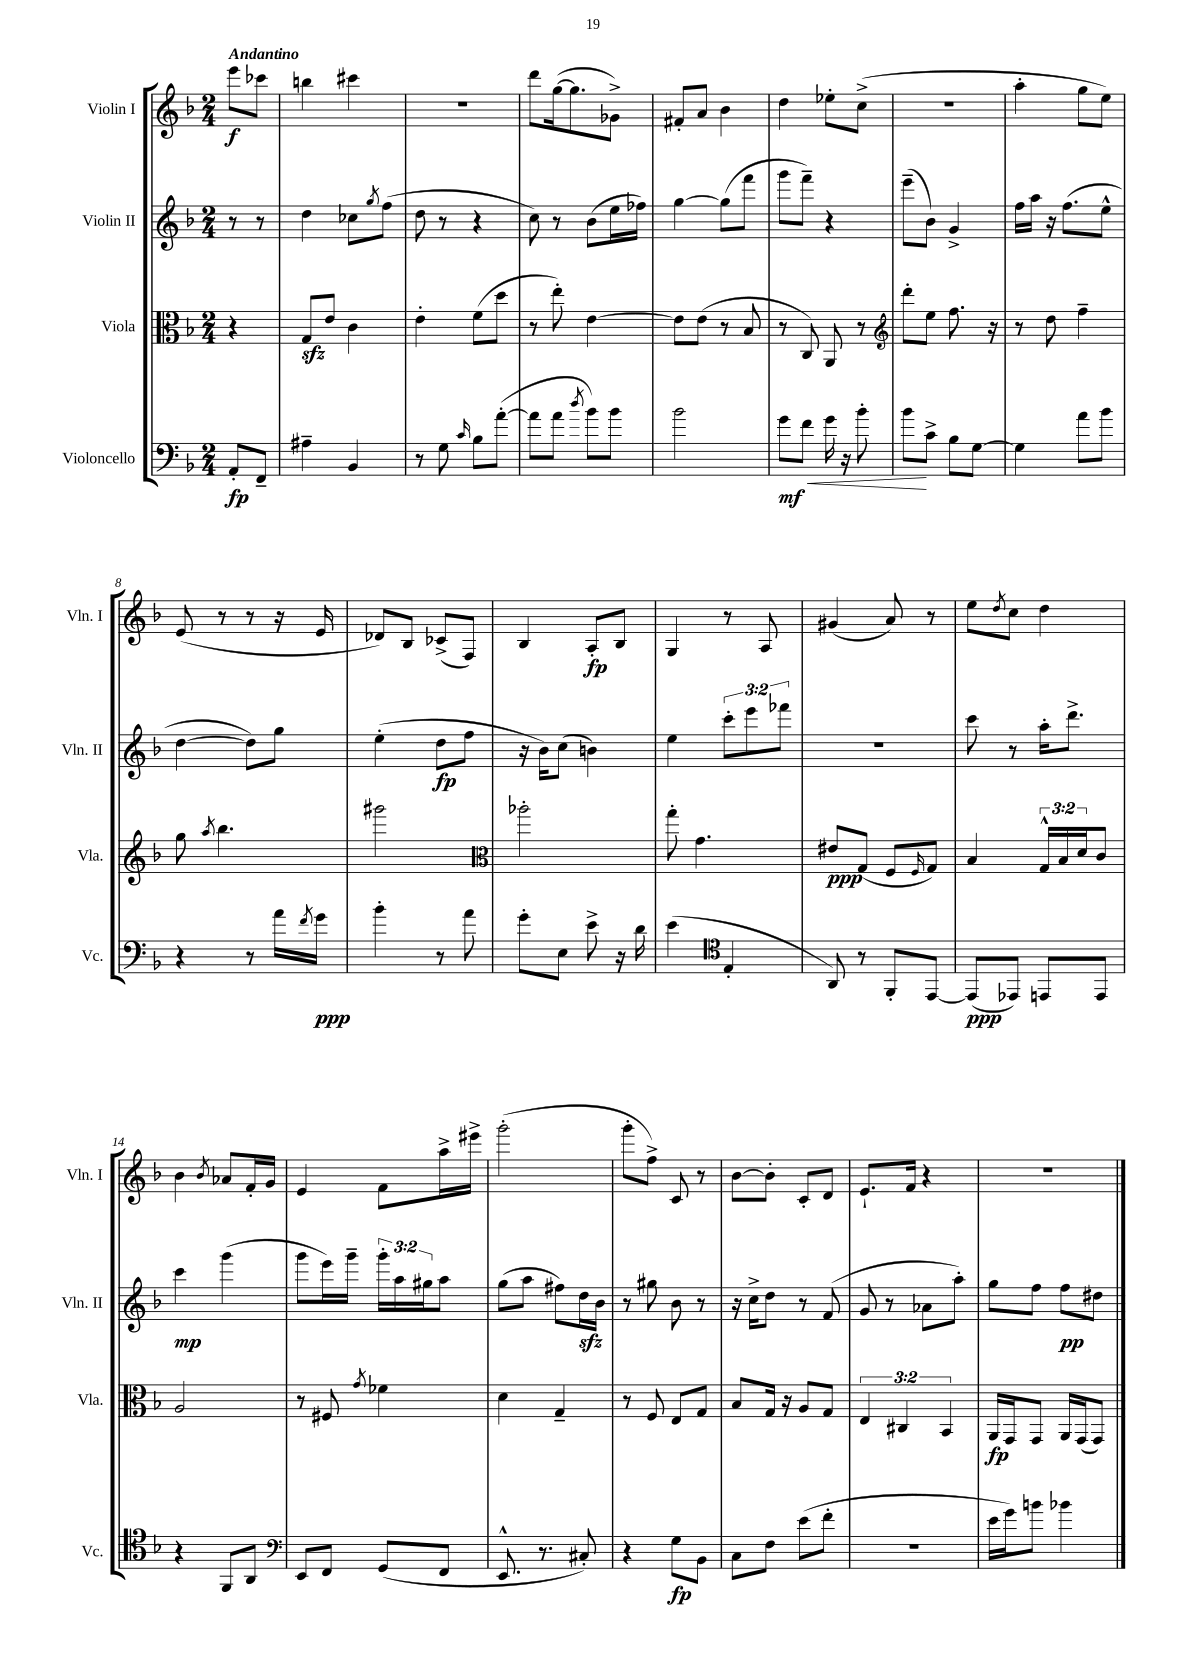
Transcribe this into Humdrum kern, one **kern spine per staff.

**kern	**kern	**kern	**kern
*staff4	*staff3	*staff2	*staff1
*clefF4	*clefC3	*clefG2	*clefG2
*k[b-]	*k[b-]	*k[b-]	*k[b-]
*M2/4	*M2/4	*M2/4	*M2/4
8AA'/L	4r	8r	8eee\L
8FF~/J	.	8r	8ccc-\J
=	=	=	=
4A#~\	8G/L	4dd\	4bb\
.	8e/J	.	.
4BB-/	4c\	8cc-\L	4ccc#\
.	.	8qgg/	.
.	.	(8ff\J	.
=	=	=	=
8r	4e'\	8dd\	2r
8G\	.	8r	.
16qqc/	.	.	.
8B-\L	(8f\L	4r	.
([8a'\J	8dd\J	.	.
=	=	=	=
8a\]L	8r	8cc\)	8ddd\L
8a\J	8ee'\)	8r	([16gg\k
.	.	.	8.gg\]
8qdd/	.	.	.
8b-\L)	[4e\	(8b-\L	.
8b-\J	.	16ee\L	8g-^\J)
.	.	16ff-\JJ)	.
=	=	=	=
2b-\	8e\]L	[4gg\	8f#'/L
.	(8e\J	.	8a/J
.	8r	(8gg\]L	4b-\
.	8B-/	8fff\J	.
=	=	=	=
8g\L	8r	8ggg\L	4dd\
8f\J	8C/)	8fff~\J)	.
16g\	8AA/	4r	8ee-'\L
16r	.	.	.
8b-'\	8r	.	(8cc^\J
=	=	=	=
*	*clefG2	*	*
8b-\L	8ddd'\L	(8eee~\L	2r
8c^\J	8ee\J	8b-\J)	.
8B-\L	8.ff\	4g^/	.
[8G\J	.	.	.
.	16r	.	.
=	=	=	=
4G\]	8r	16ff\LL	4aa'\
.	.	16aa\JJ	.
.	8dd\	16r	.
.	.	(8.ff\L	.
8a\L	4ff~\	.	8gg\L
8b-\J	.	8ee^^\J	8ee\J)
=	=	=	=
4r	8gg\	[4dd\	(8e/
.	8qaa/	.	.
.	4.bb-\	.	8r
8r	.	8dd\]L)	8r
16a\LL	.	8gg\J	16r
8qf/	.	.	.
16g\JJ	.	.	16e/
=	=	=	=
4b-'\	2ggg#\	(4ee'\	8d-/L)
.	.	.	8B-/J
8r	.	8dd\L	(8c-^/L
8a\	.	8ff\J	8F/J)
=	=	=	=
*	*clefC3	*	*
8g'\L	2aa-'\	16r	4B-/
.	.	16b-\LK)	.
8E\J	.	(8cc\J	.
8e^\	.	4b\)	8A'/L
16r	.	.	8B-/J
16d\	.	.	.
=	=	=	=
(4e\	8gg'\	4ee\	4G/
.	4.g\	.	.
*clefC4	*	*	*
4E'/	.	12ccc'\L	8r
.	.	12eee\	.
.	.	.	8A/
.	.	12fff-\J	.
=	=	=	=
8AA/)	8e#/L	2r	(4g#/
8r	(8G/J	.	.
8FF'/L	8F/L	.	8a/)
.	16qqF/	.	.
[8EE/J	8G/J)	.	8r
=	=	=	=
(8EE/]L	4B-/	8ccc\	8ee\L
.	.	.	8qdd/
8EE-/J)	.	8r	8cc\J
8EE/L	24G^^/LL	16aa'\LK	4dd\
.	24B-/	.	.
.	.	8.ddd^\J	.
.	24d/J	.	.
8EE/J	8c/J	.	.
=	=	=	=
4r	2A/	4ccc\	4b-\
.	.	.	8qb-/
8FF/L	.	(4ggg\	8a-/L
8AA/J	.	.	16f'/L
.	.	.	16g/JJ
=	=	=	=
*clefF4	*	*	*
8EE/L	8r	8ggg\L	4e/
8FF/J	8F#/	16eee\L)	.
.	.	16ggg~\JJ	.
.	8qg/	.	.
(8GG/L	4f-\	24ggg'\LL	8f\L
.	.	24aa\	.
.	.	24gg#\J	.
8FF/J	.	8aa\J	16aa^\L
.	.	.	16eee#^\JJ
=	=	=	=
8.EE^^/	4d\	(8gg\L	(2ggg'\
.	.	8aa\J	.
8.r	.	.	.
.	4G~/	8ff#\L)	.
8C#'/)	.	16dd\L	.
.	.	16b-\JJ	.
=	=	=	=
4r	8r	8r	8ggg'\L
.	8F/	8gg#\	8ff^\J)
8G\L	8E/L	8b-\	8c/
8BB-\J	8G/J	8r	8r
=	=	=	=
8C\L	8B-/L	16r	[8b-\L
.	.	16cc^\LK	.
8F\J	16G/Jk	8dd\J	8b-'\]J
.	16r	.	.
(8e\L	8A/L	8r	8c'/L
8f'\J	8G/J	(8f/	8d/J
=	=	=	=
2r	6E/	8g/	8.e`/L
.	.	8r	.
.	6C#/	.	.
.	.	.	16f/Jk
.	.	8a-\L	4r
.	6BB-/	.	.
.	.	8aa'\J)	.
=	=	=	=
16e\LL	16AA/LL	8gg\L	2r
16g\J)	16GG/J	.	.
8b\J	8GG/J	8ff\J	.
4b-\	16AA/LL	8ff\L	.
.	(16GG/J	.	.
.	8GG/J)	8dd#\J	.
==	==	==	==
*-	*-	*-	*-
